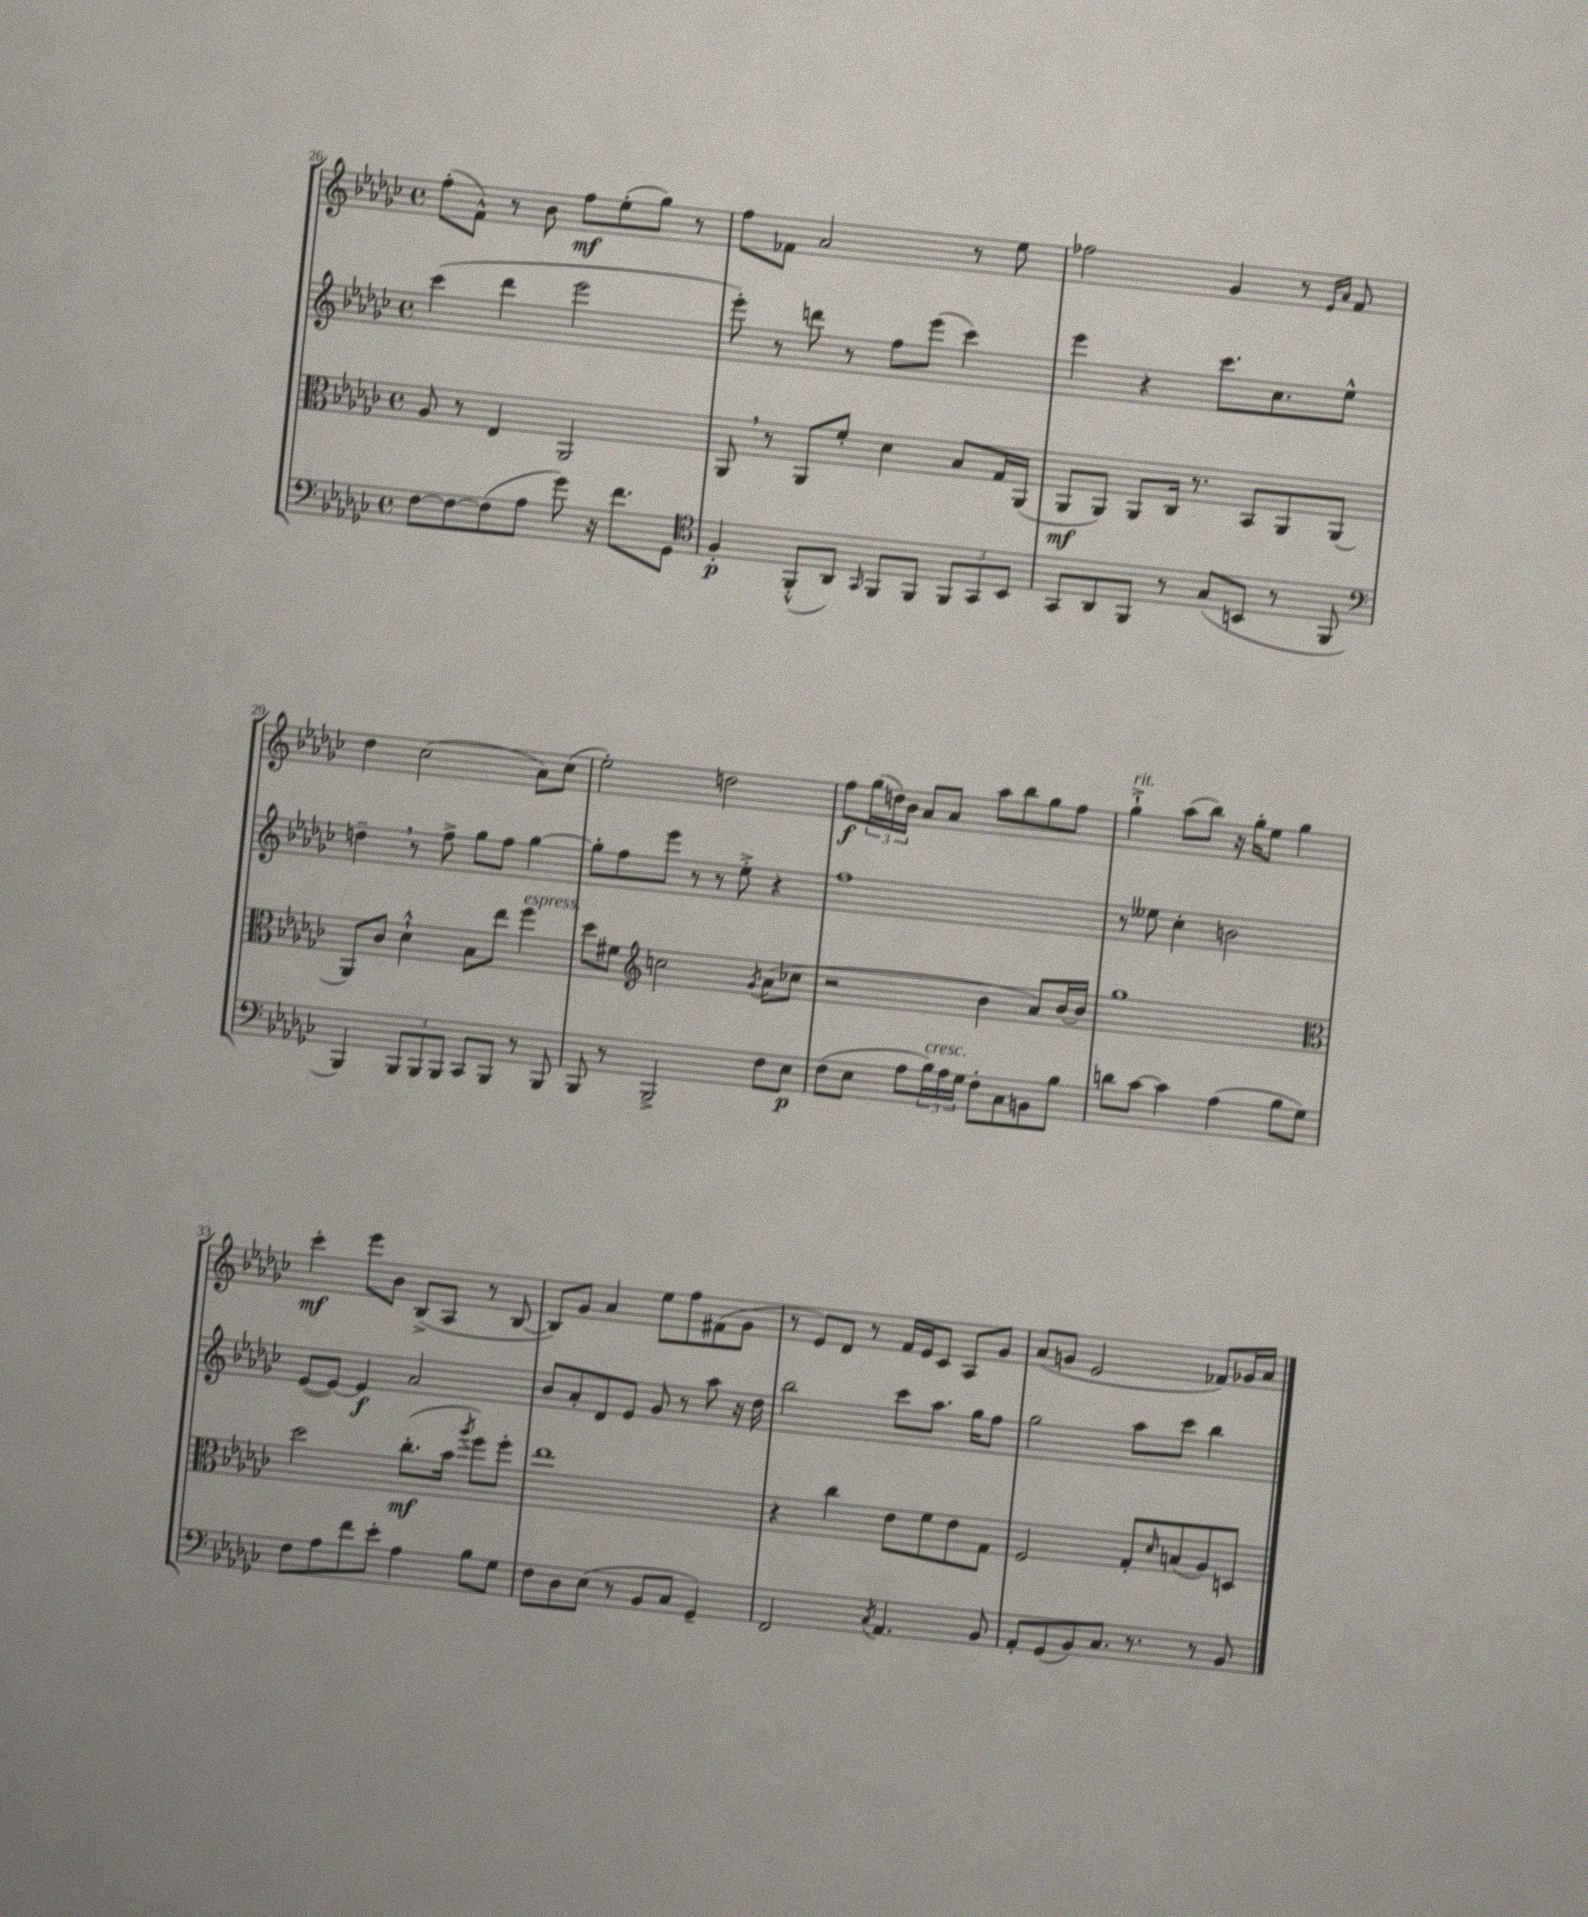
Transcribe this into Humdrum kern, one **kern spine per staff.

**kern	**dynam	**kern	**dynam	**kern	**dynam	**kern	**dynam
*part4	*part4	*part3	*part3	*part2	*part2	*part1	*part1
*staff4	*staff4	*staff3	*staff3	*staff2	*staff2	*staff1	*staff1
*clefF4	*	*clefC3	*	*clefG2	*	*clefG2	*
*k[b-e-a-d-g-c-]	*	*k[b-e-a-d-g-c-]	*	*k[b-e-a-d-g-c-]	*	*k[b-e-a-d-g-c-]	*
*M4/4	*	*M4/4	*	*M4/4	*	*M4/4	*
*met(c)	*	*met(c)	*	*met(c)	*	*met(c)	*
=26	=26	=26	=26	=26	=26	=26	=26
[8F\L	.	8A-/	.	(4ccc-\	.	(8ff'\L	.
8F\_	.	8r	.	.	.	8f^^\J)	.
(8F\]	.	4E-/	.	4ddd-\	.	8r	.
8A-\J	.	.	.	.	.	8b-\	.
8g-\)	.	2AA-/	.	2eee-\	.	8ff\L	mf
16r	.	.	.	.	.	(8ee-'\	.
8.f\L	.	.	.	.	.	.	.
.	.	.	.	.	.	8gg-\J)	.
8GG-\J	.	.	.	.	.	8r	.
=27	=27	=27	=27	=27	=27	=27	=27
*clefC4	*	*	*	*	*	*	*
4F'/	p	8AA-,/	.	8eee-'\)	.	8ff\L	.
.	.	8r	.	8r	.	8f-X\J	.
(8FF'^^/L	.	8AA-/L	.	8dddn\	.	2a-/	.
8AA-/J)	.	8f'/J	.	8r	.	.	.
16qqGG-/	.	.	.	.	.	.	.
8FF/L	.	4d-\	.	8ff\L	.	.	.
8FF/J	.	.	.	(8eee-\J	.	.	.
12FF/L	.	8B-/L	.	4ccc-\)	.	8r	.
12GG-/	.	.	.	.	.	.	.
.	.	16G-/L	.	.	.	8ee-\	.
12BB-/J	.	.	.	.	.	.	.
.	.	(16AA-/JJ	.	.	.	.	.
=28	=28	=28	=28	=28	=28	=28	=28
8GG-/L	.	8AA-/L	mf	4eee-\	.	2ff-X\	.
8AA-/	.	8AA-/J)	.	.	.	.	.
8FF/J	.	8AA-/L	.	4r	.	.	.
8r	.	16C-/Jk	.	.	.	.	.
.	.	8.r	.	.	.	.	.
(8G-/L	.	.	.	8.ccc-\L	.	4g-/	.
8BBn/J	.	8BB-/L	.	.	.	.	.
.	.	.	.	8.cc-\	.	.	.
8r	.	8AA-/	.	.	.	8r	.
.	.	.	.	.	.	16qqe-/LL	.
.	.	.	.	.	.	16qqa-/JJ	.
8FF/	.	(8AA-/J	.	8ee-^^\J	.	8f/	.
!!LO:LB:g=z
=29	=29	=29	=29	=29	=29	=29	=29
*clefF4	*	*	*	*	*	*	*
4BBB-/)	.	8AA-/L)	.	4ddn~,\	.	4dd-\	.
.	.	8c-/J	.	.	.	.	.
12BBB-/L	.	4d-`^^\	.	8r	.	(2cc-\	.
12BBB-/	.	.	.	.	.	.	.
.	.	.	.	8ff^\	.	.	.
12BBB-/J	.	.	.	.	.	.	.
8CC-/L	.	8B-\L	.	8gg-\L	.	.	.
8BBB-/J	.	8ee-\J	.	8ff\J	.	.	.
!	!	!LO:TX:a:i:t=espress.	!	!	!	!	!
8r	.	4ff\	.	[4gg-\	.	8a-\L)	.
8BBB-/	.	.	.	.	.	(8cc-\J	.
=30	=30	=30	=30	=30	=30	=30	=30
8BBB-/	.	8dd-\L	.	8gg-'\L]	.	2ee-'\)	.
8r	.	8f#X\J	.	8ff\	.	.	.
*	*	*clefG2	*	*	*	*	*
2BBB-^/	.	2ccn\	.	8eee-\J	.	.	.
.	.	.	.	8r	.	.	.
.	.	.	.	8r	.	2ddn\	.
.	.	.	.	8ee-'^\	.	.	.
.	.	8qg-/	.	.	.	.	.
8F\L	.	(8a-\L	.	4r	.	.	.
8E-\J	p	8cc-X\J	.	.	.	.	.
=31	=31	=31	=31	=31	=31	=31	=31
(8F\L	.	2r	.	1ff	.	8ff\L	f
8E-\J	.	.	.	.	.	(24gg-\L	.
.	.	.	.	.	.	24ddn\)	.
.	.	.	.	.	.	24b-\JJ	.
8A-\L	.	.	.	.	.	8a-/L	.
!LO:TX:a:i:t=cresc.	!	!	!	!	!	!	!
24B-\L)	.	.	.	.	.	8a-/J	.
24A-\	.	.	.	.	.	.	.
24G-\JJ	.	.	.	.	.	.	.
8F'\L	.	4b-\	.	.	.	8aa-\L	.
8C-\	.	.	.	.	.	8bb-\	.
8BBn\	.	8a-/L)	.	.	.	8gg-\	.
8B-\J	.	[16b-/L	.	.	.	8ff\J	.
.	.	16b-/JJ]	.	.	.	.	.
=32	=32	=32	=32	=32	=32	=32	=32
!	!	!	!	!	!	!LO:TX:a:i:t=rit.	!
8dn\L	.	1gg-	.	8r	.	4gg-`^\	.
[8c-\J	.	.	.	8ee--X\	.	.	.
4c-\]	.	.	.	4cc-'\	.	(8aa-\L	.
.	.	.	.	.	.	8bb-\J)	.
(4A-\	.	.	.	2bn\	.	16r	.
.	.	.	.	.	.	16gg-'\KL	.
.	.	.	.	.	.	8ee-\J	.
8B-\L	.	.	.	.	.	4gg-\	.
8G-\J)	.	.	.	.	.	.	.
!!LO:LB:g=z
=33	=33	=33	=33	=33	=33	=33	=33
*	*	*clefC3	*	*	*	*	*
8F\L	.	2dd-\	.	([8e-/L	.	4ccc-'\	mf
8A-\	.	.	.	8e-/J_)	.	.	.
8f\	.	.	.	4e-/]	f	8eee-\L	.
8e-'\J	.	.	.	.	.	8b-\J	.
4A-\	.	(8.cc-'\L	mf	2a-/	.	(8B-^/L	.
.	.	.	.	.	.	8A-/J	.
.	.	16b-\Jk	.	.	.	.	.
.	.	8qaa-/	.	.	.	.	.
8B-\L	.	8ff\L)	.	.	.	8r	.
8G-\J	.	8ff'\J	.	.	.	[8B-/	.
=34	=34	=34	=34	=34	=34	=34	=34
8F\L	.	1ee-	.	8b-/L	.	8B-/L])	.
8D-\	.	.	.	8a-'/	.	8g-/J	.
(8E-\J	.	.	.	8d-/	.	4a-/	.
8r	.	.	.	8e-/J	.	.	.
8BB-/L	.	.	.	8g-/	.	8ee-\L	.
8C-/J	.	.	.	8r	.	8ff\	.
4GG-~/)	.	.	.	8aa-\	.	(8f#X\	.
.	.	.	.	16r	.	8g-\J	.
.	.	.	.	16dd-\	.	.	.
=35	=35	=35	=35	=35	=35	=35	=35
2FF/	.	4r	.	2bb-\	.	8r	.
.	.	.	.	.	.	8e-/L)	.
.	.	4cc-\	.	.	.	8d-/J	.
.	.	.	.	.	.	8r	.
8qC-/	.	.	.	.	.	.	.
4.AA-/	.	8e-\L	.	8ccc-\L	.	16f/LL	.
.	.	.	.	.	.	16e-/J	.
.	.	8f\	.	8.aa-\J	.	8c-/J	.
.	.	8e-\	.	.	.	8A-/L	.
.	.	.	.	16gg-\KL	.	.	.
8BB-/	.	8G-\J	.	8ff\J	.	8g-/J	.
=36	=36	=36	=36	=36	=36	=36	=36
8AA-'/L	.	2F/	.	2gg-\	.	(8a-/L	.
(8GG-/	.	.	.	.	.	8gn/J	.
8BB-/)	.	.	.	.	.	2e-/	.
8.C-/J	.	.	.	.	.	.	.
.	.	8G-'/L	.	8aa-\L	.	.	.
8.r	.	.	.	.	.	.	.
.	.	16qqd-/	.	.	.	.	.
.	.	(8Bn/	.	8ccc-\J	.	.	.
8r	.	8A-/)	.	4bb-\	.	8f-X/L)	.
8BB-/	.	8Dn/J	.	.	.	16g-X/L	.
.	.	.	.	.	.	16a-/JJ	.
==	==	==	==	==	==	==	==
*-	*-	*-	*-	*-	*-	*-	*-
